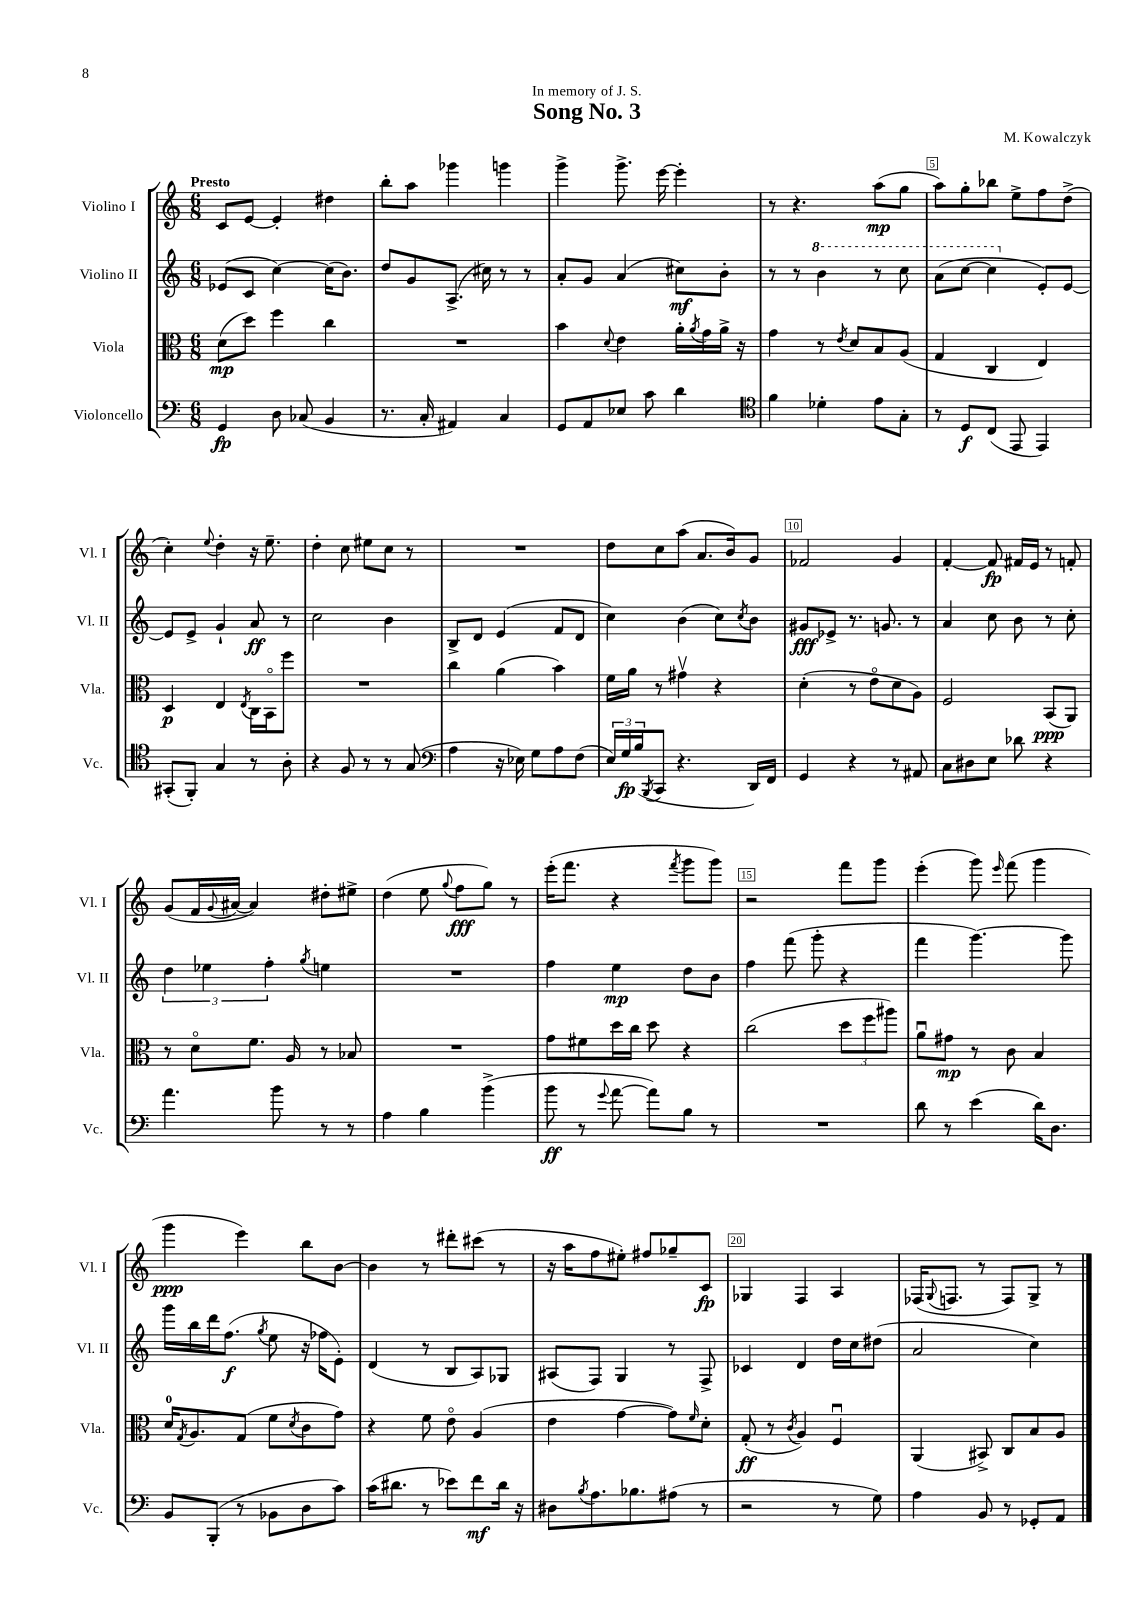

**kern	**kern	**kern	**kern
*staff4	*staff3	*staff2	*staff1
*clefF4	*clefC3	*clefG2	*clefG2
*k[]	*k[]	*k[]	*k[]
*M6/8	*M6/8	*M6/8	*M6/8
4GG/	(8d\L	(8e-/L	8c/L
.	8dd\J)	8c/J	[8e/J
8D\	4ff\	[4cc\)	4e'/]
(8C-/	.	.	.
4BB/	4cc\	(16cc\]LK	4dd#\
.	.	8.b\J)	.
=	=	=	=
8.r	2.r	8dd/L	8bb'\L
.	.	8g/	8aa\J
16C'/	.	.	.
4AA#/)	.	(8.A^/J	4ggg-\
.	.	16cc#\)	.
4C/	.	8r	4ggg\
.	.	8r	.
=	=	=	=
8GG/L	4b\	8a'/L	4ggg^\
8AA/	.	8g/J	.
.	8qqd/	.	.
8E-/J	4e\	(4a/	8.ggg^\
8c\	.	.	.
.	.	.	[16eee\
4d\	16a'\LL	8cc#\L)	4eee'\]
.	8qa/	.	.
.	16g\	.	.
.	16a^\JJ	8b'\J	.
.	16r	.	.
=	=	=	=
*clefC4	*	*	*
4f\	4g\	8r	8r
.	.	8r	4.r
4d-'\	8r	4bb\	.
.	8qe/	.	.
.	8d/L	.	.
8e\L	8B/	8r	(8aa\L
8G'\J	(8A/J	8ccc\	8gg\J
=	=	=	=
8r	4G/	(8aa\L	8aa\L)
8D/L	.	[8ccc\J	8gg'\
(8C/J	4C/	4ccc\]	8bb-\J
8EE/	.	.	8ee^\L
4EE/)	4E/)	8e'/L)	8ff\
.	.	[8e/J	(8dd^\J
=	=	=	=
(8GG#'/L	4D/	8e/]L	4cc'\)
8FF'/J)	.	8e^/J	.
.	.	.	8qqee/
4G/	4E/	4g`/	4dd'\
.	8qE/	.	.
8r	16C\LL	8a/	16r
.	16BBo\J	.	8.ee~\
8A'\	8ff\J	8r	.
=	=	=	=
4r	2.r	2cc\	4dd'\
8F/	.	.	8cc\
8r	.	.	8ee#\L
8r	.	4b\	8cc\J
(8G/	.	.	8r
=	=	=	=
*clefF4	*	*	*
4A\	4cc\	8B^/L	2.r
.	.	8d/J	.
16r	(4a\	(4e/	.
16E-\)	.	.	.
8G\L	.	.	.
8A\	4b\)	8f/L	.
(8F\J	.	8d/J	.
=	=	=	=
24E/LL)	16f\LL	4cc\)	8dd\L
24G/	.	.	.
.	16a\JJ	.	.
(24B/J	.	.	.
8qBBB/	.	.	.
8CC/J	8r	.	8cc\
4.r	4g#v\	(4b\	(8aa\J
.	.	.	8.a/L
.	4r	8cc\L)	.
.	.	.	16b/k)
.	.	8qcc/	.
16DD/LL)	.	8b\J	8g/J
16FF/JJ	.	.	.
=	=	=	=
4GG/	(4d'\	8g#/L	2f-/
.	.	8e-^/J	.
4r	8r	8.r	.
.	8eo\L	.	.
.	.	8.g/	.
8r	8d\	.	4g/
8AA#/	8A\J)	8r	.
=	=	=	=
8C\L	2F/	4a/	[4f'/
8D#\	.	.	.
8E\J	.	8cc\	8f/]
8d-\	.	8b\	16f#/LL
.	.	.	16e/JJ
4r	(8BB/L	8r	8r
.	8AA/J)	8cc'\	8f'/
=	=	=	=
4.a\	8r	6dd\	(8g/L
.	8do\L	.	16f/L
.	.	6ee-\	.
.	.	.	8qqg/
.	.	.	[16a#/JJ
.	8.f\J	.	4a#/])
.	.	6ff'\	.
8b\	.	.	.
.	16A/	.	.
.	.	8qgg/	.
8r	8r	4ee\	8dd#'\L
8r	8B-/	.	8ee#^\J
=	=	=	=
4A\	2.r	2.r	(4dd\
4B\	.	.	8ee\
.	.	.	8qqgg/
.	.	.	8ff\L
(4b^\	.	.	8gg\J)
.	.	.	8r
=	=	=	=
8b\	8g\L	4ff\	(16eee'\LK
.	.	.	8.fff\J
8r	8f#\	.	.
8qqg/	.	.	.
[8a\	16dd\L	4ee\	4r
.	16cc\JJ	.	.
8a\]L)	8dd\	.	.
.	.	.	8qfff/
8B\J	4r	8dd\L	8ggg\L
8r	.	8b\J	8ggg\J)
=	=	=	=
2.r	(2cc\	4ff\	2r
.	.	(8fff\	.
.	.	8ggg'\	.
.	12dd\L	4r	8fff\L
.	12ff\	.	.
.	.	.	8ggg\J
.	12aa#\J)	.	.
=	=	=	=
8d\	8au\L	4fff\	(4eee'\
8r	8g#\J	.	.
(4e\	8r	[4.ggg\)	8ggg\)
.	.	.	16qqeee/
.	8c\	.	(8fff\
16d\LK)	4B/	.	4ggg\
8.D\J	.	.	.
.	.	8ggg\]	.
=	=	=	=
8BB/L	16d/LK	16ggg\LL	4ggg\
.	8qG/	.	.
.	8.A/	16bb\	.
(8BBB'/J	.	16ddd\J	.
.	.	(8.ff\J	.
8r	(8G/J	.	4eee\)
.	.	8qgg/	.
8BB-\L	8f\L	8ee\	.
.	8qd/	.	.
8D\	8c\	16r	8bb\L
.	.	16ff-\LK	.
8c\J)	8g\J)	8e'\J)	[8b\J
=	=	=	=
(16c\LK	4r	(4d/	4b\]
8.d#\J	.	.	.
8r	8f\	8r	8r
8e-\L)	8eo\	8B/L	8ddd#'\L
8f\	(4A/	8A/)	(8ccc#\J
16d#\Jk	.	8G-/J	8r
16r	.	.	.
=	=	=	=
8D#\L	4e\	(8A#/L	16r
.	.	.	16aa\LK
8qB/	.	.	.
8.A\	.	8F/J)	8ff\
.	[4g\	4G/	8ee#'\J)
8.B-\	.	.	.
.	.	.	8ff#/L
(8A#\J	8g\]L)	8r	8gg-~/
.	16qqf/	.	.
8r	8d'\J	8F^/	8c/J
=	=	=	=
2r	(8G'/	4c-/	4G-/
.	8r	.	.
.	8qc/	.	.
.	4A/)	4d/	4F/
8r	4Fu/	16dd\LL	4A/
.	.	16cc\J	.
8G\)	.	(8dd#\J	.
=	=	=	=
4A\	(4AA/	2a/	(16F-/LK
.	.	.	8qqG/
.	.	.	8.F/J
8BB/	8BB#^/)	.	8r
8r	8C/L	.	8F/L)
8GG-'/L	8B/	4cc\)	8G^/J
8AA/J	8A/J	.	8r
==	==	==	==
*-	*-	*-	*-
